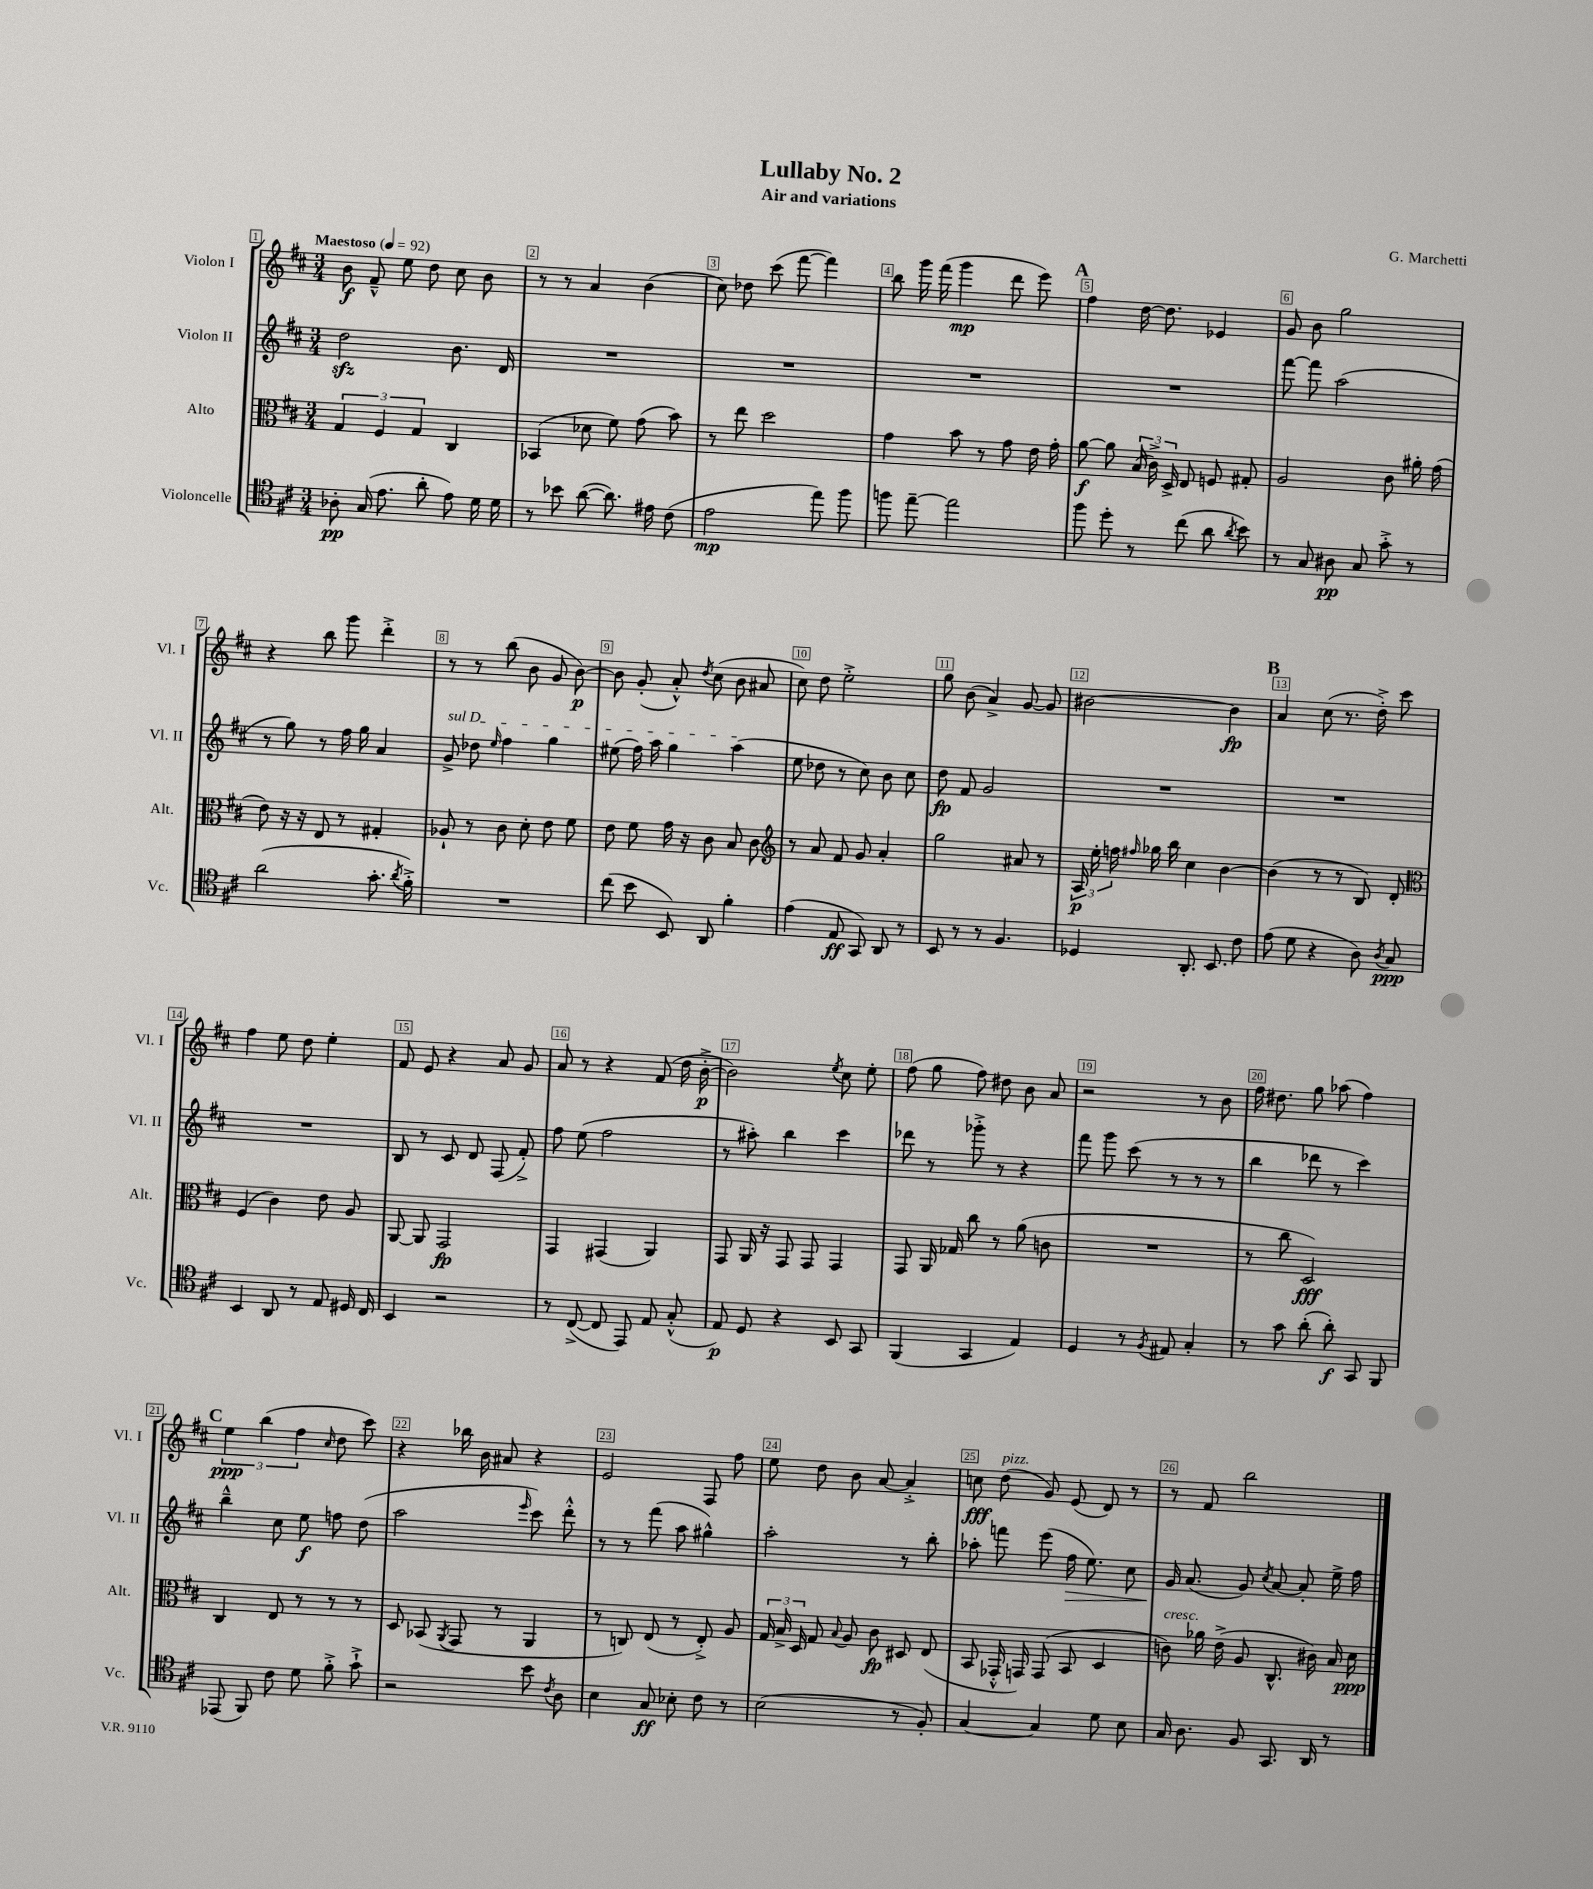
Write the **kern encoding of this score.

**kern	**kern	**kern	**kern
*staff4	*staff3	*staff2	*staff1
*clefC4	*clefC3	*clefG2	*clefG2
*k[f#c#]	*k[f#c#]	*k[f#c#]	*k[f#c#]
*M3/4	*M3/4	*M3/4	*M3/4
*MM92	*MM92	*MM92	*MM92
8A-'\	6G/	2dd\	8b\
(16G/	.	.	8f#~^^/
.	6F#/	.	.
8.e\	.	.	.
.	.	.	8ee\
.	6G/	.	.
8a'\	.	.	8dd\
8e\)	4C#/	8.b\	8cc#\
16d\	.	.	8b\
16d\	.	16d/	.
=	=	=	=
8r	(4BB-/	2.r	8r
8b-\	.	.	8r
([8a\	8d-\	.	4a/
8.a\])	8f#\)	.	.
.	(8g\	.	(4b\
16e#\	.	.	.
(8c#\	8b\)	.	.
=	=	=	=
2e\	8r	2.r	8cc#\)
.	8ee\	.	8dd-\
.	2dd\	.	(8ccc#\
.	.	.	[8fff#\
8ee\)	.	.	4fff#\])
8ff#\	.	.	.
=	=	=	=
8ff\	4g\	2.r	8bb\
[8ee~\	.	.	16ggg\
.	.	.	(16fff#\
2ee\]	8b\	.	4ggg\
.	8r	.	.
.	8g\	.	8ddd\
.	16e\	.	8eee\)
.	16g'\	.	.
=	=	=	=
8ff#\	[8a\	2.r	4ff#\
8dd'\	8a\]	.	.
8r	(24B/	.	[16dd\
.	24c#^\)	.	.
.	.	.	8.dd\]
.	24D^/	.	.
(8cc#\	8E/	.	.
8a\	8F/	.	4e-/
8qa/	.	.	.
8b\)	8G#'/	.	.
=	=	=	=
8r	2A/	[8fff#\	8g/
8G/	.	8fff#\]	8b\
8A#\	.	(2aa\	2gg\
8G/	.	.	.
8g'^\	8c#\	.	.
8r	16a#'\	.	.
.	(16g\	.	.
=	=	=	=
(2a\	8e\)	8r	4r
.	16r	8gg\)	.
.	16r	.	.
.	8E/	8r	8bb\
.	8r	16ff#\	8ggg\
.	.	16gg\	.
8.g'\	4G#'/	4a/	4ddd'^\
8qa/	.	.	.
16f#'^\)	.	.	.
=	=	=	=
2.r	8A-`/	8g^/	8r
.	8r	8dd-\	8r
.	.	16qqee/	.
.	8c#\	4ff#\	(8bb\
.	8d'\	.	8b\
.	8e\	4gg\	8g/
.	8f#\	.	[8b\)
=	=	=	=
(8cc#\	8e\	(8ee#\	8b\]
8b\	8f#\	16ff#\)	(8g'/
.	.	16aa\	.
8BB/)	16g\	4gg\	8a'^^/)
.	16r	.	.
.	.	.	8qdd/
8AA/	8c#\	.	(8cc#\
4f#'\	8B/	(4aa\	8b\
.	8c#\	.	8a#/
=	=	=	=
*	*clefG2	*	*
(4e\	8r	8ee\	8cc#\)
.	8a/	8dd-\	8dd\
8E/	8f#/	8r	2ee'^\
8GG/)	8g/	8cc#\)	.
8AA/	4a'/	8b\	.
8r	.	8cc#\	.
=	=	=	=
8BB/	2gg\	8dd\	8gg\
8r	.	8f#/	(8b\
8r	.	2g/	4a^/)
4.F#/	.	.	.
.	8a#/	.	[8g/
.	8r	.	8g/]
=	=	=	=
4D-/	24A/	2.r	[2b#\
.	24ee'\	.	.
.	24ff\	.	.
.	16qqff#/	.	.
.	16gg-\	.	.
.	16bb\	.	.
8.AA'/	4cc#\	.	.
8.BB/	.	.	.
.	[4b\	.	4b#\]
8c#\	.	.	.
=	=	=	=
(8e\	(4b\]	2.r	4a/
8d\	.	.	.
4r	8r	.	(8cc#\
.	8r	.	8.r
8A\)	8B/)	.	.
.	.	.	16dd'^\)
8qA/	.	.	.
8G/	8d'/	.	8ccc#\
=	=	=	=
*	*clefC3	*	*
4BB/	(4F#/	2.r	4ff#\
8AA/	4c#\)	.	8ee\
8r	.	.	8dd\
8E/	8e\	.	4ee'\
16D#/	8A/	.	.
16C#/	.	.	.
=	=	=	=
4BB/	[8AA/	8B/	8f#/
.	8AA/]	8r	8e/
2r	2GG/	8c#/	4r
.	.	8d/	.
.	.	(8F#/	8a/
.	.	8f#'^/)	8g/
=	=	=	=
8r	4GG/	8ff#\	8a/
([8C#^/	.	(8ee\	8r
8C#/]	(4GG#/	2ff#\	4r
8EE/)	.	.	.
8E/	4AA/)	.	(8f#/
(8G'^^/	.	.	16dd\
.	.	.	[16b'^\
=	=	=	=
8E/)	8GG/	8r	2b\])
8D/	16AA/	8aa#'\)	.
.	16r	.	.
4r	8GG/	4bb\	.
.	8GG/	.	.
.	.	.	8qee/
8BB/	4GG/	4ccc#\	8cc#\
8GG/	.	.	8ee'\
=	=	=	=
(4FF#/	8GG/	8ddd-\	(8ff#\
.	16AA/	8r	8gg\
.	16G-/	.	.
4GG/	8cc#\	8ggg-'^\	8ff#\)
.	8r	8r	8dd#\
4E/)	(8a\	4r	8b\
.	8c\	.	8a/
=	=	=	=
4D/	2.r	8fff#\	2r
.	.	8ggg\	.
8r	.	(8ccc#\	.
8qF#/	.	.	.
8E#/	.	8r	.
4G'/	.	8r	8r
.	.	8r	8b\
=	=	=	=
8r	8r	4bb\	16ff#\
.	.	.	8.dd#\
8g\	8cc#\	.	.
(8a'\	2D/)	8ddd-\	8gg\
8a'\)	.	8r	(8aa-\
8GG/	.	4ccc#\)	4ff#\)
8FF#/	.	.	.
=	=	=	=
(8EE-/	4C#/	4bb~^^\	6ee\
8FF#/)	.	.	.
.	.	.	(6bb\
8c#\	8E/	8cc#\	.
.	.	.	6ff#\
8d\	8r	8ee\	.
.	.	.	16qqcc#/
8f#'^\	8r	8ff\	8dd\
8g`^\	8r	(8dd\	8ccc#\)
=	=	=	=
2r	8D/	2aa\	4r
.	(8BB-/	.	.
.	8qAA/	.	.
.	8GG/	.	16bb-\
.	.	.	16b\
.	8r	.	8a#/
.	.	16qqeee/	.
8b\	4AA/	8ccc#\)	4r
8qc#/	.	.	.
8A\	.	8ddd'^^\	.
=	=	=	=
4B\	8r	8r	2e/
.	8C/)	8r	.
8G/	(8E/	(8fff#\	.
8B-'\	8r	8aa\	.
8c#\	8E'^/)	4gg#^^\)	8F#/
8r	8A/	.	8ff#\
=	=	=	=
(2B\	24G/	2aa'\	8ee\
.	24B^/	.	.
.	24D/	.	.
.	8G/	.	8dd\
.	8qqB/	.	.
.	8A/	.	8b\
.	8c#\	.	[8a/
8r	8D#/	8r	4a'^/]
8F#'/)	(8E/	8bb'\	.
=	=	=	=
[4G/	8BB/	8aa-'\	8cc\
.	16GG-'^^/	8fff\	(8dd\
.	16GG/)	.	.
4G/]	(8GG/	(8eee\	8g/)
.	8BB/	16ff#\	(8e/
.	.	8.ee\)	.
8d\	4D/	.	8d/)
8B\	.	8cc#\	8r
=	=	=	=
16G/	8c\)	16g/	8r
8.A\	.	(8.a/	.
.	16a-\	.	8f#/
.	(16e^\	.	.
8F#/	8A/	8g/)	2bb\
.	.	8qcc#/	.
8.GG/	8.C#^^/	[8a/	.
.	.	8a'/]	.
16AA/	16c#\)	.	.
8r	16B/	16ee^\	.
.	16d\	16ff#\	.
==	==	==	==
*-	*-	*-	*-
